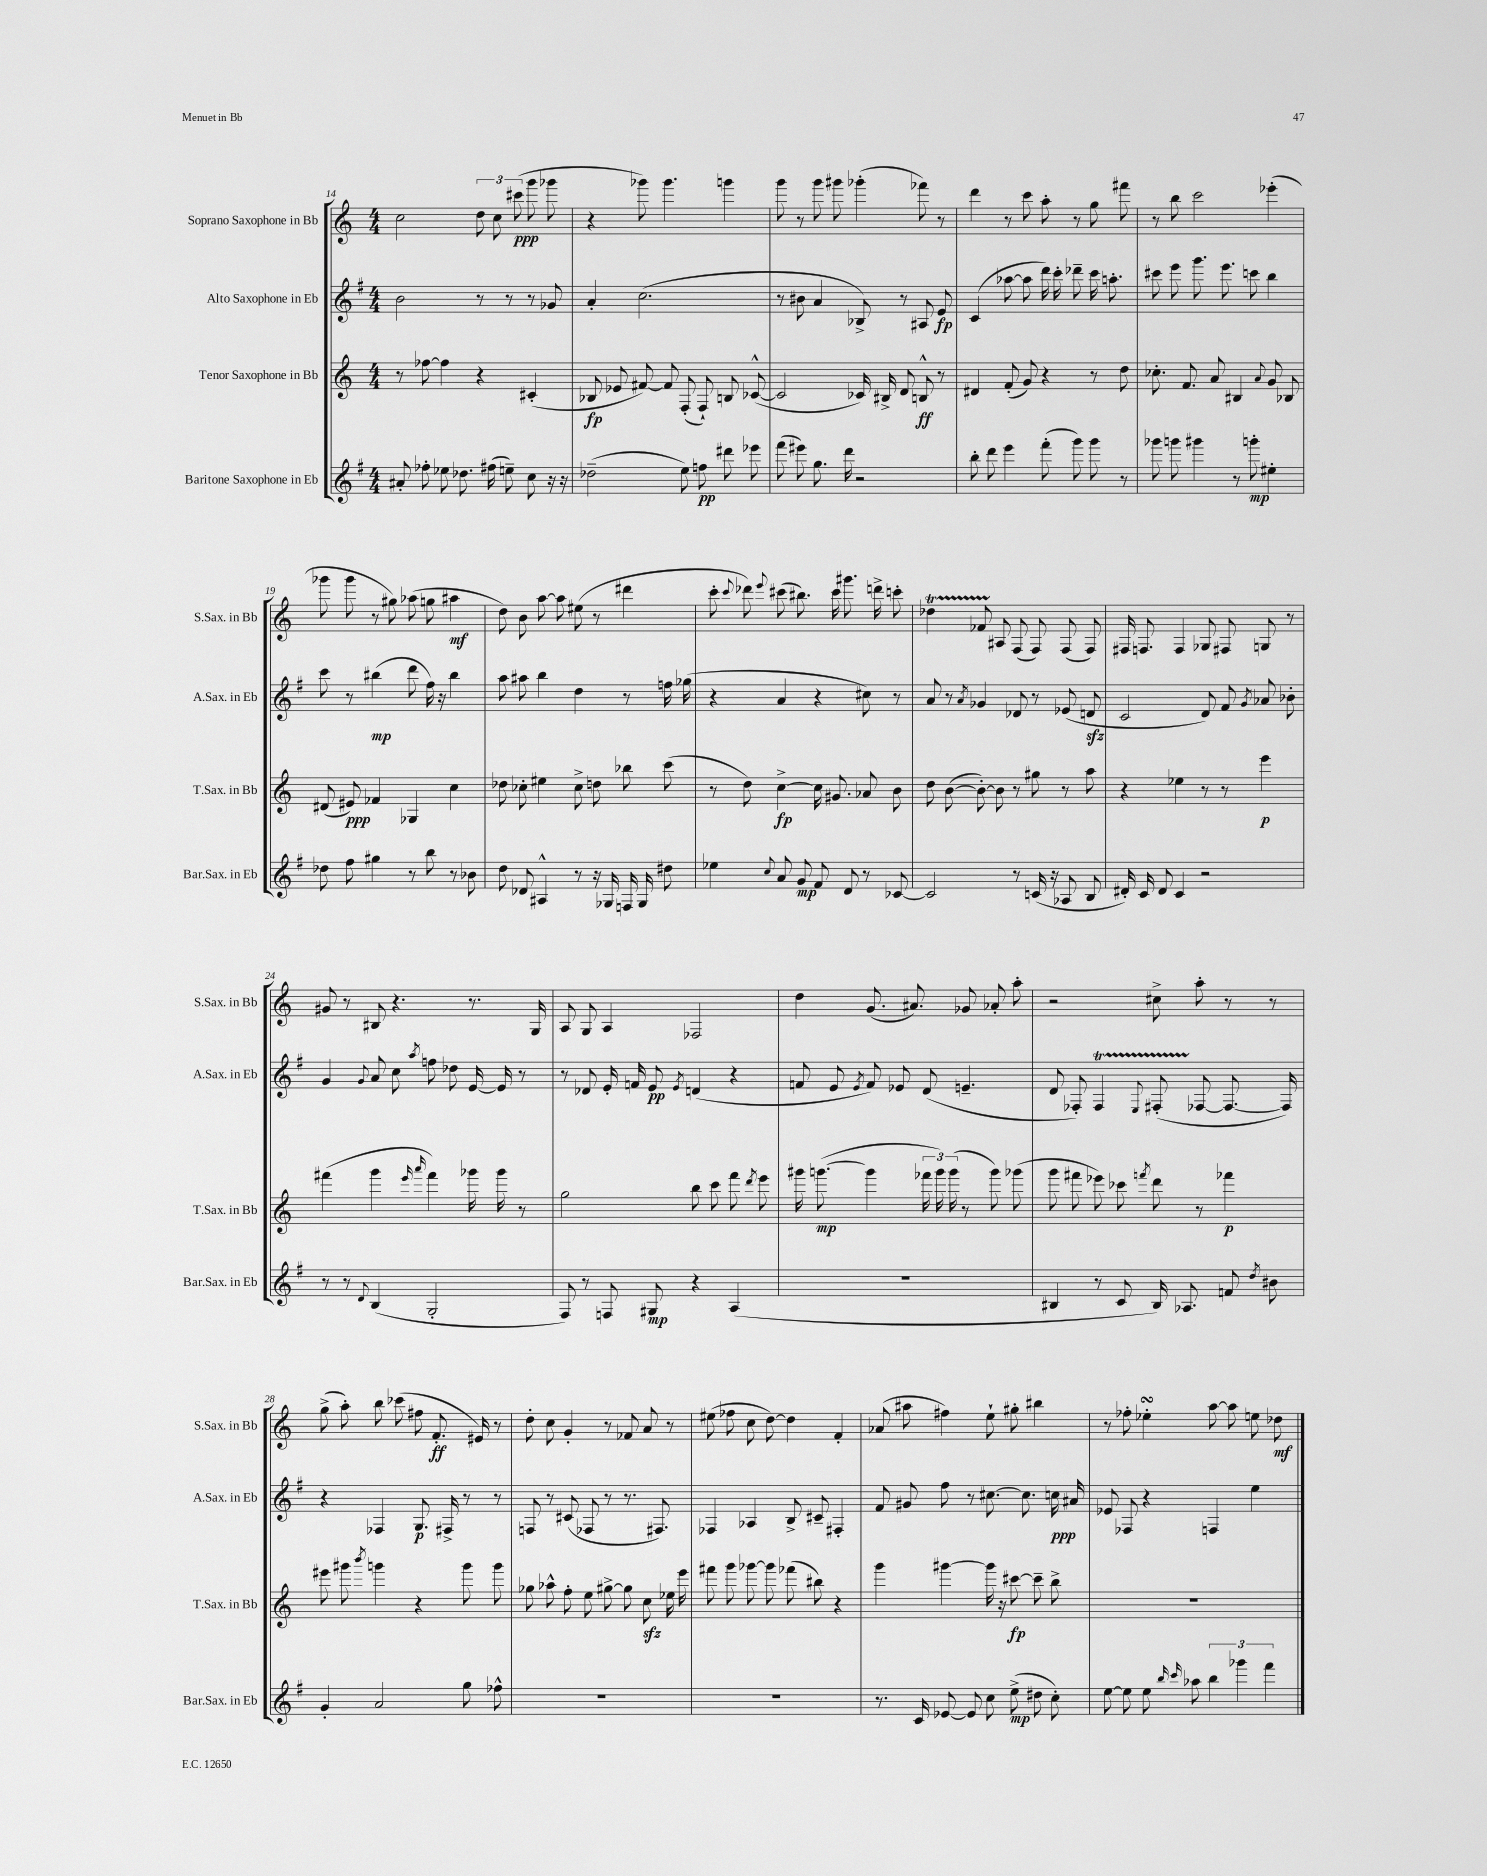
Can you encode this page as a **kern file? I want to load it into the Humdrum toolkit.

**kern	**dynam	**kern	**dynam	**kern	**dynam	**kern	**dynam
*part4	*part4	*part3	*part3	*part2	*part2	*part1	*part1
*staff4	*staff4	*staff3	*staff3	*staff2	*staff2	*staff1	*staff1
*I"Baritone Saxophone in Eb	*	*I"Tenor Saxophone in Bb	*	*I"Alto Saxophone in Eb	*	*I"Soprano Saxophone in Bb	*
*I'Bar.Sax. in Eb	*	*I'T.Sax. in Bb	*	*I'A.Sax. in Eb	*	*I'S.Sax. in Bb	*
*clefG2	*	*clefG2	*	*clefG2	*	*clefG2	*
*k[f#]	*	*k[]	*	*k[f#]	*	*k[]	*
*M4/4	*	*M4/4	*	*M4/4	*	*M4/4	*
=14	=14	=14	=14	=14	=14	=14	=14
8a#X'/	.	8r	.	2b\	.	2cc\	.
8ff-X'\	.	[8ff-X\	.	.	.	.	.
8ee-X\	.	4ff-\]	.	.	.	.	.
8.dd-X\	.	.	.	.	.	.	.
.	.	4r	.	8r	.	12dd\	.
(16ff#X\	.	.	.	.	.	.	.
.	.	.	.	.	.	12cc\	.
8een~\)	.	.	.	8r	.	.	.
.	.	.	.	.	.	(12ccc#X\	ppp
8cc\	.	(4c#X'/	.	8r	.	8ggg\	.
16r	.	.	.	8g-X/	.	8ggg-X\	.
16r	.	.	.	.	.	.	.
=15	=15	=15	=15	=15	=15	=15	=15
(2dd-X~\	.	8B-X/	fp	4a'/	.	4r	.
.	.	8e-X/	.	.	.	.	.
.	.	[8f#X/)	.	(2.cc\	.	8ggg-X\)	.
.	.	8f#/]	.	.	.	4.ggg-\	.
8ee\)	.	(8F'/	.	.	.	.	.
8ffn\	pp	8F`/)	.	.	.	.	.
8ddd#X\	.	8Bn/	.	.	.	4gggn\	.
8eee-X\	.	([8c-X^^/	.	.	.	.	.
=16	=16	=16	=16	=16	=16	=16	=16
(8fff#\	.	2c-/]	.	8r	.	8ggg\	.
8eee#X\)	.	.	.	8b#X\	.	8r	.
8.gg\	.	.	.	4a/	.	8ggg\	.
.	.	.	.	.	.	8ggg#X\	.
16ddd\	.	.	.	.	.	.	.
2r	.	16c-X/)	.	8B-X^/)	.	(4ggg-X'\	.
.	.	16B#X^/	.	.	.	.	.
.	.	8d/	.	8r	.	.	.
.	.	8Bn^^/	ff	8A#X/	.	8fff-X\)	.
.	.	8r	.	8e/	fp	8r	.
=17	=17	=17	=17	=17	=17	=17	=17
8bb'\	.	4d#X/	.	(4c/	.	4ddd\	.
8ddd\	.	.	.	.	.	.	.
4eee\	.	(8f'/	.	[8aa-X\	.	8r	.
.	.	8g/)	.	8aa-\]	.	8ccc\	.
(8fff#'\	.	4r	.	16ddd\)	.	8aa'\	.
.	.	.	.	16ccc'\	.	.	.
8ggg\)	.	.	.	8ddd-X~\	.	8r	.
8ggg\	.	8r	.	16ccc\	.	8gg\	.
.	.	.	.	8.aan'\	.	.	.
8r	.	8dd\	.	.	.	8fff#X\	.
=18	=18	=18	=18	=18	=18	=18	=18
8ggg-X\	.	8.cc-X'\	.	8ccc#X\	.	8r	.
8gggn\	.	.	.	8eee\	.	8bb\	.
.	.	8.f/	.	.	.	.	.
4ggg#X\	.	.	.	8.ggg\	.	2ccc\	.
.	.	8a/	.	.	.	.	.
.	.	.	.	8.eee\	.	.	.
8r	.	4B#X/	.	.	.	.	.
8gggn'\	mp	.	.	8cccn\	.	.	.
.	.	8qqa/	.	.	.	.	.
4ee#X'\	.	8g/	.	4bb\	.	(4eee-X'\	.
.	.	8B-X/	.	.	.	.	.
!!LO:LB:g=z
=19	=19	=19	=19	=19	=19	=19	=19
8dd-X\	.	(8d#X/	.	8ccc\	.	8ggg-X\	.
8ff#\	.	8e#X/)	ppp	8r	.	8ggg-\	.
4gg#X\	.	4f-X/	.	(4bb#X\	mp	8r	.
.	.	.	.	.	.	8gg#X\)	.
8r	.	4G-X/	.	8ddd\	.	(8aa-X\	.
8bb\	.	.	.	16ff#\)	.	8ggn\	.
.	.	.	.	16r	.	.	.
8r	.	4cc\	.	4bb#\	.	4aa#X\	mf
8b-X\	.	.	.	.	.	.	.
=20	=20	=20	=20	=20	=20	=20	=20
8dd\	.	8dd-X\	.	8aa\	.	8dd\)	.
8d-X/	.	8cc-X'\	.	8aa#X\	.	8b\	.
4A#X^^/	.	4ee#X\	.	4bb\	.	[8aa\	.
.	.	.	.	.	.	8aa\]	.
8r	.	8cc-^\	.	4dd\	.	(8ee#X\	.
16r	.	8ddn\	.	.	.	8r	.
16G-X/	.	.	.	.	.	.	.
16Fn/	.	8bb-X\	.	8r	.	4ddd#X\	.
16G-/	.	.	.	.	.	.	.
8dd#X\	.	(8ccc\	.	16ffn\	.	.	.
.	.	.	.	(16gg-X\	.	.	.
=21	=21	=21	=21	=21	=21	=21	=21
4ee-X\	.	8r	.	4r	.	8ccc'\	.
.	.	.	.	.	.	8qqccc/	.
.	.	8dd\)	.	.	.	8ddd-X\)	.
8qqcc/	.	.	.	.	.	8qqeee/	.
8a/	.	[4cc^\	fp	4a/	.	(8ccc#X\	.
8g/	mp	.	.	.	.	8.bb#X\)	.
8f#/	.	16cc\]	.	4r	.	.	.
.	.	8.g#X/	.	.	.	16ccc#\	.
8d/	.	.	.	.	.	8.ggg#X\	.
8r	.	8a-X/	.	8cc#X\)	.	.	.
.	.	.	.	.	.	16dddn^\	.
[8c-X/	.	8b\	.	8r	.	8cccn'\	.
=22	=22	=22	=22	=22	=22	=22	=22
2c-/]	.	8dd\	.	8a/	.	4dd-XT\	.
.	.	([8b\	.	8r	.	.	.
.	.	.	.	8qa/	.	.	.
.	.	8b'\_)	.	4g-X/	.	8f-XTTT/	.
.	.	8b\]	.	.	.	8A#X/	.
8r	.	8r	.	8d-X/	.	(8F/	.
(16cn/	.	8gg#X\	.	8r	.	8F/)	.
16r	.	.	.	.	.	.	.
8A-X/	.	8r	.	(8e-X/	.	(8F/	.
8B/	.	8aa\	.	8dnzz/	.	8F/)	.
=23	=23	=23	=23	=23	=23	=23	=23
16d#X'/)	.	4r	.	2c/	.	16F#X/	.
16c/	.	.	.	.	.	8.Fn/	.
8d#/	.	.	.	.	.	.	.
4c/	.	4ee-X\	.	.	.	4F/	.
2r	.	8r	.	8d/)	.	8G-X/	.
.	.	8r	.	8f#/	.	8F#X/	.
.	.	.	.	8qg/	.	.	.
.	.	4eee\	p	8a-X/	.	8Gn/	.
.	.	.	.	8b-X'\	.	8r	.
!!LO:LB:g=z
=24	=24	=24	=24	=24	=24	=24	=24
8r	.	(4fff#X\	.	4g/	.	8g#X/	.
8r	.	.	.	.	.	8r	.
8qqd/	.	.	.	8qqg/	.	.	.
(4B/	.	4ggg\	.	8a/	.	8B#X/	.
.	.	.	.	8cc\	.	4.r	.
.	.	16qqeee/	.	.	.	.	.
.	.	16qqaaa/	.	8qaa/	.	.	.
2G'/	.	4fff#\)	.	8ffn\	.	.	.
.	.	.	.	8dd-X\	.	.	.
.	.	16ggg-X\	.	[16e/	.	8.r	.
.	.	16ggg-\	.	16e/]	.	.	.
.	.	8r	.	8r	.	.	.
.	.	.	.	.	.	16G/	.
=25	=25	=25	=25	=25	=25	=25	=25
8F#/)	.	2gg\	.	8r	.	8A/	.
8r	.	.	.	8d-X/	.	8G/	.
8Fn/	.	.	.	16e'/	.	4A/	.
.	.	.	.	16fn/	.	.	.
8G#X/	mp	.	.	8e/	pp	.	.
.	.	.	.	8qe/	.	.	.
4r	.	8bb\	.	(4dn/	.	2F-X/	.
.	.	8ccc\	.	.	.	.	.
(4A/	.	8fff\	.	4r	.	.	.
.	.	8qddd/	.	.	.	.	.
.	.	8eee\	.	.	.	.	.
=26	=26	=26	=26	=26	=26	=26	=26
1r	.	16ggg#X\	.	8fn/	.	4dd\	.
.	.	([8.gggn\	mp	.	.	.	.
.	.	.	.	8e/	.	.	.
.	.	.	.	8qe/	.	.	.
.	.	4ggg\]	.	8f/)	.	(8.g/	.
.	.	.	.	8e-X/	.	.	.
.	.	.	.	.	.	8.a#X/)	.
.	.	24fff-X\	.	(8d/	.	.	.
.	.	24ggg\)	.	.	.	.	.
.	.	(24ggg\	.	.	.	.	.
.	.	8r	.	4.en~/	.	8g-X/	.
.	.	8ggg\)	.	.	.	8a-X'/	.
.	.	(8ggg-X\	.	.	.	8aa'\	.
=27	=27	=27	=27	=27	=27	=27	=27
4B#X/	.	8ggg\	.	8d/	.	2r	.
.	.	8fff#X\	.	8F-X'/)	.	.	.
8r	.	8eee-X\)	.	4F-T/	.	.	.
8c/	.	8ccc-X\	.	.	.	.	.
.	.	8qfffn/	.	8qqE/	.	.	.
16B#/)	.	8ddd\	.	(8F#XTTT'/	.	8cc#X^\	.
8.A-X/	.	.	.	.	.	.	.
.	.	8r	.	[8F-X/	.	8aa'\	.
8fn/	.	4fff-X\	p	8.F-/_	.	8r	.
8qdd/	.	.	.	.	.	.	.
8b#X\	.	.	.	.	.	8r	.
.	.	.	.	16F-/])	.	.	.
!!LO:LB:g=z
=28	=28	=28	=28	=28	=28	=28	=28
4g'/	.	8eee#X\	.	4r	.	(8gg^\	.
.	.	8ggg#X\	.	.	.	8aa'\)	.
.	.	8qbbb/	.	.	.	.	.
2a/	.	4gggn\	.	4F-X/	.	8bb\	.
.	.	.	.	.	.	(8ccc-X\	.
.	.	4r	.	8.G/	p	8ff#X\	.
.	.	.	.	.	.	8.f'/	ff
.	.	.	.	16F#X^/	.	.	.
8gg\	.	8ggg\	.	8r	.	.	.
.	.	.	.	.	.	16e#X/)	.
8ff-X^^\	.	8ggg\	.	8r	.	8r	.
=29	=29	=29	=29	=29	=29	=29	=29
1r	.	8gg-X\	.	8Fn/	.	8dd'\	.
.	.	8aa-X^^\	.	8r	.	8cc\	.
.	.	8ff'\	.	(8c#X/	.	4g'/	.
.	.	8ee\	.	8F-X/	.	.	.
.	.	[8gg#X^\	.	8r	.	8r	.
.	.	8gg#\]	.	8.r	.	8f-X/	.
.	.	8cczz\	.	.	.	8a/	.
.	.	.	.	8.F#X/)	.	.	.
.	.	16ee-X\	.	.	.	8r	.
.	.	16eee\	.	.	.	.	.
=30	=30	=30	=30	=30	=30	=30	=30
1r	.	8fff#X\	.	4F-X/	.	(8ee#X\	.
.	.	8ggg\	.	.	.	8ff-X\	.
.	.	[8ggg-X\	.	4A-X/	.	8cc\	.
.	.	8ggg-\]	.	.	.	[8dd\)	.
.	.	(8fff-X\	.	8B^/	.	4dd\]	.
.	.	8bb#X\)	.	8c#X~/	.	.	.
.	.	4r	.	4F#X'/	.	4f'/	.
=31	=31	=31	=31	=31	=31	=31	=31
8.r	.	4ggg\	.	8f#/	.	(8a-X/	.
.	.	.	.	8g#X/	.	8aa#X\	.
16c/	.	.	.	.	.	.	.
[8e-X/	.	[4ggg#X\	.	8ff#\	.	4ff#X\)	.
8e-/]	.	.	.	8r	.	.	.
8cc\	.	16ggg#\]	.	[8.cc#X\	.	8ee`\	.
.	.	16r	.	.	.	.	.
(8ee^\	mp	[8ccc#X\	fp	.	.	8gg#X'\	.
.	.	.	.	8.cc#\]	.	.	.
8dd#X\	.	8ccc#~\]	.	.	.	4bb#X\	.
8cc'\)	.	8bb^\	.	16ccn\	ppp	.	.
.	.	.	.	16a#X/	.	.	.
=32	=32	=32	=32	=32	=32	=32	=32
[8ee\	.	1r	.	8e-X/	.	8r	.
8ee\]	.	.	.	8F-X/	.	8ff-X'\	.
8ee\	.	.	.	4r	.	4ee-XsSSs'\	.
16qqbb/	.	.	.	.	.	.	.
16qqccc/	.	.	.	.	.	.	.
8aa-X\	.	.	.	.	.	.	.
6bb\	.	.	.	4Fn/	.	[8aa\	.
.	.	.	.	.	.	8aa\]	.
6ggg-X\	.	.	.	.	.	.	.
.	.	.	.	4ee\	.	8een\	.
6fff#\	.	.	.	.	.	.	.
.	.	.	.	.	.	8dd-X\	mf
==	==	==	==	==	==	==	==
*-	*-	*-	*-	*-	*-	*-	*-
